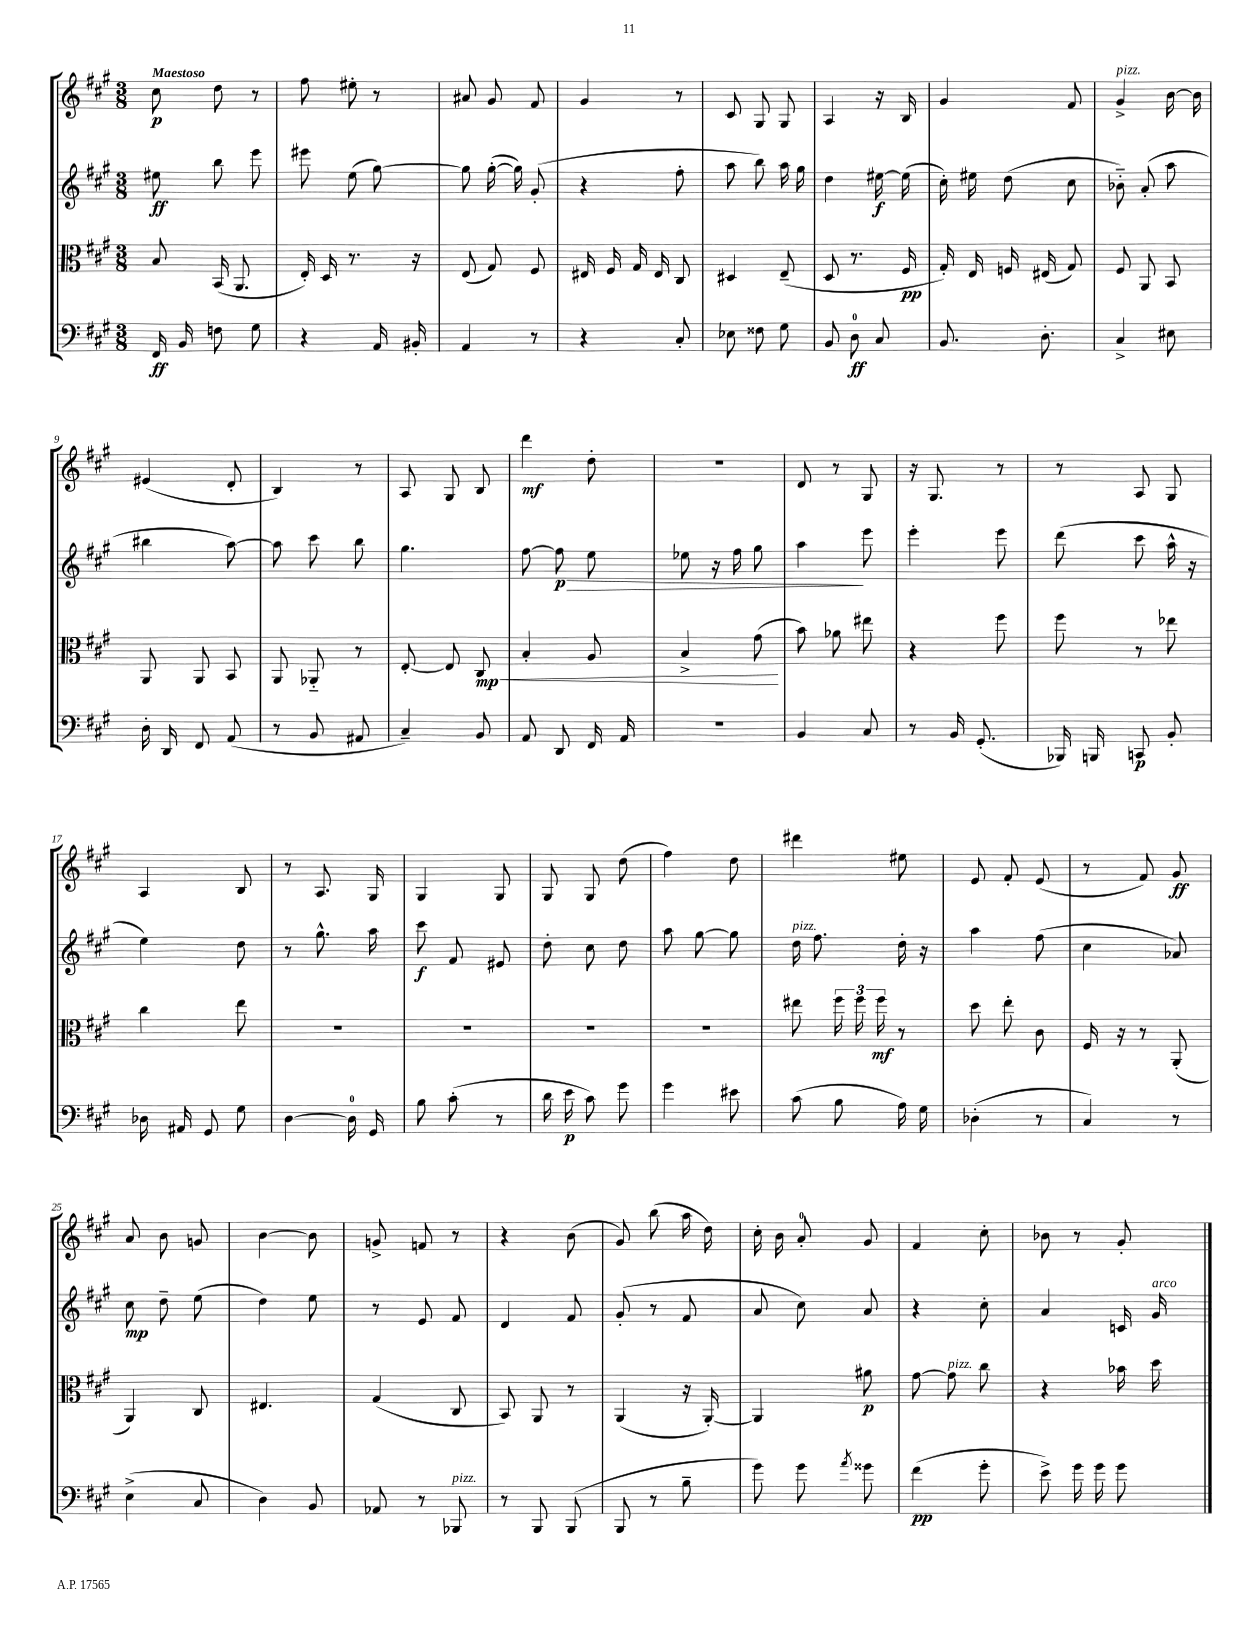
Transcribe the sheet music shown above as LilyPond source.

<<
\new StaffGroup <<
\new Staff = "s0" {
    \clef treble \key a \major \numericTimeSignature \time 3/8 \tempo "Maestoso"
    \autoBeamOff cis''8\p d''8 r8 |
    fis''8 eis''8-. r8 |
    ais'8 gis'8 fis'8 |
    gis'4 r8 |
    cis'8 gis8 gis8 |
    a4 r16 b16 |
    gis'4 fis'8 |
    gis'4->^\markup { \italic "pizz." } b'16~ b'16 |
    eis'4( d'8-. |
    b4) r8 |
    a8 gis8 b8 |
    d'''4\mf d''8-. |
    R4. |
    d'8 r8 gis8 |
    r16 gis8. r8 |
    r8 a8 gis8 |
    a4 b8 |
    r8 a8. gis16 |
    gis4 gis8 |
    gis8 gis8 d''8( |
    fis''4) d''8 |
    dis'''4 eis''8 |
    e'8 fis'8-. e'8( |
    r8 fis'8) gis'8\ff |
    a'8 b'8 g'8 |
    b'4~ b'8 |
    g'8-> f'8 r8 |
    r4 b'8( |
    gis'8) b''8( a''16 d''16) |
    cis''16-. b'16 a'8-0-. gis'8 |
    fis'4 cis''8-. |
    bes'8 r8 gis'8-. \bar "|." |
}
\new Staff = "s1" {
    \clef treble \key a \major \numericTimeSignature \time 3/8
    \autoBeamOff eis''8\ff b''8 e'''8 |
    eis'''8 e''8( gis''8~) |
    gis''8 gis''16~-.( gis''16) gis'8-.( |
    r4 fis''8-. |
    a''8 b''8) a''16 gis''16 |
    d''4 eis''16~\f eis''16( |
    cis''16-.) eis''16 d''8( cis''8 |
    bes'8-_) a'8-.( a''8 |
    bis''4 a''8~) |
    a''8 cis'''8 b''8 |
    gis''4. |
    fis''8~ fis''8\p\> e''8 |
    ees''8 r16 fis''16 gis''8 |
    a''4\! e'''8 |
    e'''4-. e'''8 |
    d'''8( cis'''8 a''16-^ r16 |
    e''4) d''8 |
    r8 gis''8.-^ a''16 |
    cis'''8\f fis'8 eis'8 |
    d''8-. cis''8 d''8 |
    a''8 gis''8~ gis''8 |
    d''16^\markup { \italic "pizz." } fis''8. d''16-. r16 |
    a''4 fis''8( |
    cis''4 aes'8) |
    cis''8\mp d''8-- e''8( |
    d''4) e''8 |
    r8 e'8 fis'8 |
    d'4 fis'8 |
    gis'8-.( r8 fis'8 |
    a'8 cis''8) a'8 |
    r4 cis''8-. |
    a'4 c'16 gis'16^\markup { \italic "arco" } \bar "|." |
}
\new Staff = "s2" {
    \clef alto \key a \major \numericTimeSignature \time 3/8
    \autoBeamOff b8 b,16( a,8. |
    e16-.) d16 r8. r16 |
    e8( gis8) fis8 |
    eis16 fis16 gis16 eis16 cis8 |
    dis4 e8--( |
    d8 r8. fis16\pp |
    gis16-.) e16 f16 eis16( gis8) |
    fis8 a,8 b,8 |
    a,8 a,8 b,8 |
    a,8 aes,8-_ r8 |
    e8~-. e8 cis8\mp\< |
    b4-. a8 |
    b4-> gis'8\!( |
    b'8) aes'8 eis''8 |
    r4 fis''8 |
    fis''8 r8 ees''8 |
    cis''4 e''8 |
    R4. |
    R4. |
    R4. |
    R4. |
    eis''8 \tuplet 3/2 { fis''16 fis''16 fis''16\mf } r8 |
    d''8 e''8-. cis'8 |
    fis16 r16 r8 a,8-.( |
    a,4) cis8 |
    eis4. |
    gis4( cis8 |
    b,8) a,8 r8 |
    a,4( r16 a,16~-.) |
    a,4 ais'8\p |
    gis'8~ gis'8^\markup { \italic "pizz." } cis''8 |
    r4 bes'16 d''16 \bar "|." |
}
\new Staff = "s3" {
    \clef bass \key a \major \numericTimeSignature \time 3/8
    \autoBeamOff fis,16\ff b,16 f8 gis8 |
    r4 a,16 bis,16-. |
    a,4 r8 |
    r4 cis8-. |
    ees8 fisis8 gis8 |
    b,8 d8-0\ff cis8 |
    b,8. d8.-. |
    cis4-> eis8 |
    d16-. d,16 fis,8 a,8( |
    r8 b,8 ais,8 |
    cis4--) b,8 |
    a,8 d,8 fis,16 a,16 |
    R4. |
    b,4 cis8 |
    r8 b,16 gis,8.-.( |
    bes,,16) b,,16 c,8\p b,8-. |
    des16 ais,16 gis,8 gis8 |
    d4~ d16-0 gis,16 |
    b8 cis'8-.( r8 |
    d'16 e'16\p cis'8) gis'8 |
    gis'4 eis'8 |
    cis'8( b8 a16) gis16 |
    des4-.( r8 |
    cis4) r8 |
    e4->( cis8 |
    d4) b,8 |
    aes,8 r8 bes,,8^\markup { \italic "pizz." } |
    r8 b,,8 b,,8( |
    b,,8 r8 b8-- |
    gis'8) gis'8 \acciaccatura { a'8 } gisis'8 |
    fis'4\pp( gis'8-. |
    e'8->) gis'16 gis'16 gis'8 \bar "|." |
}
>>
>>
